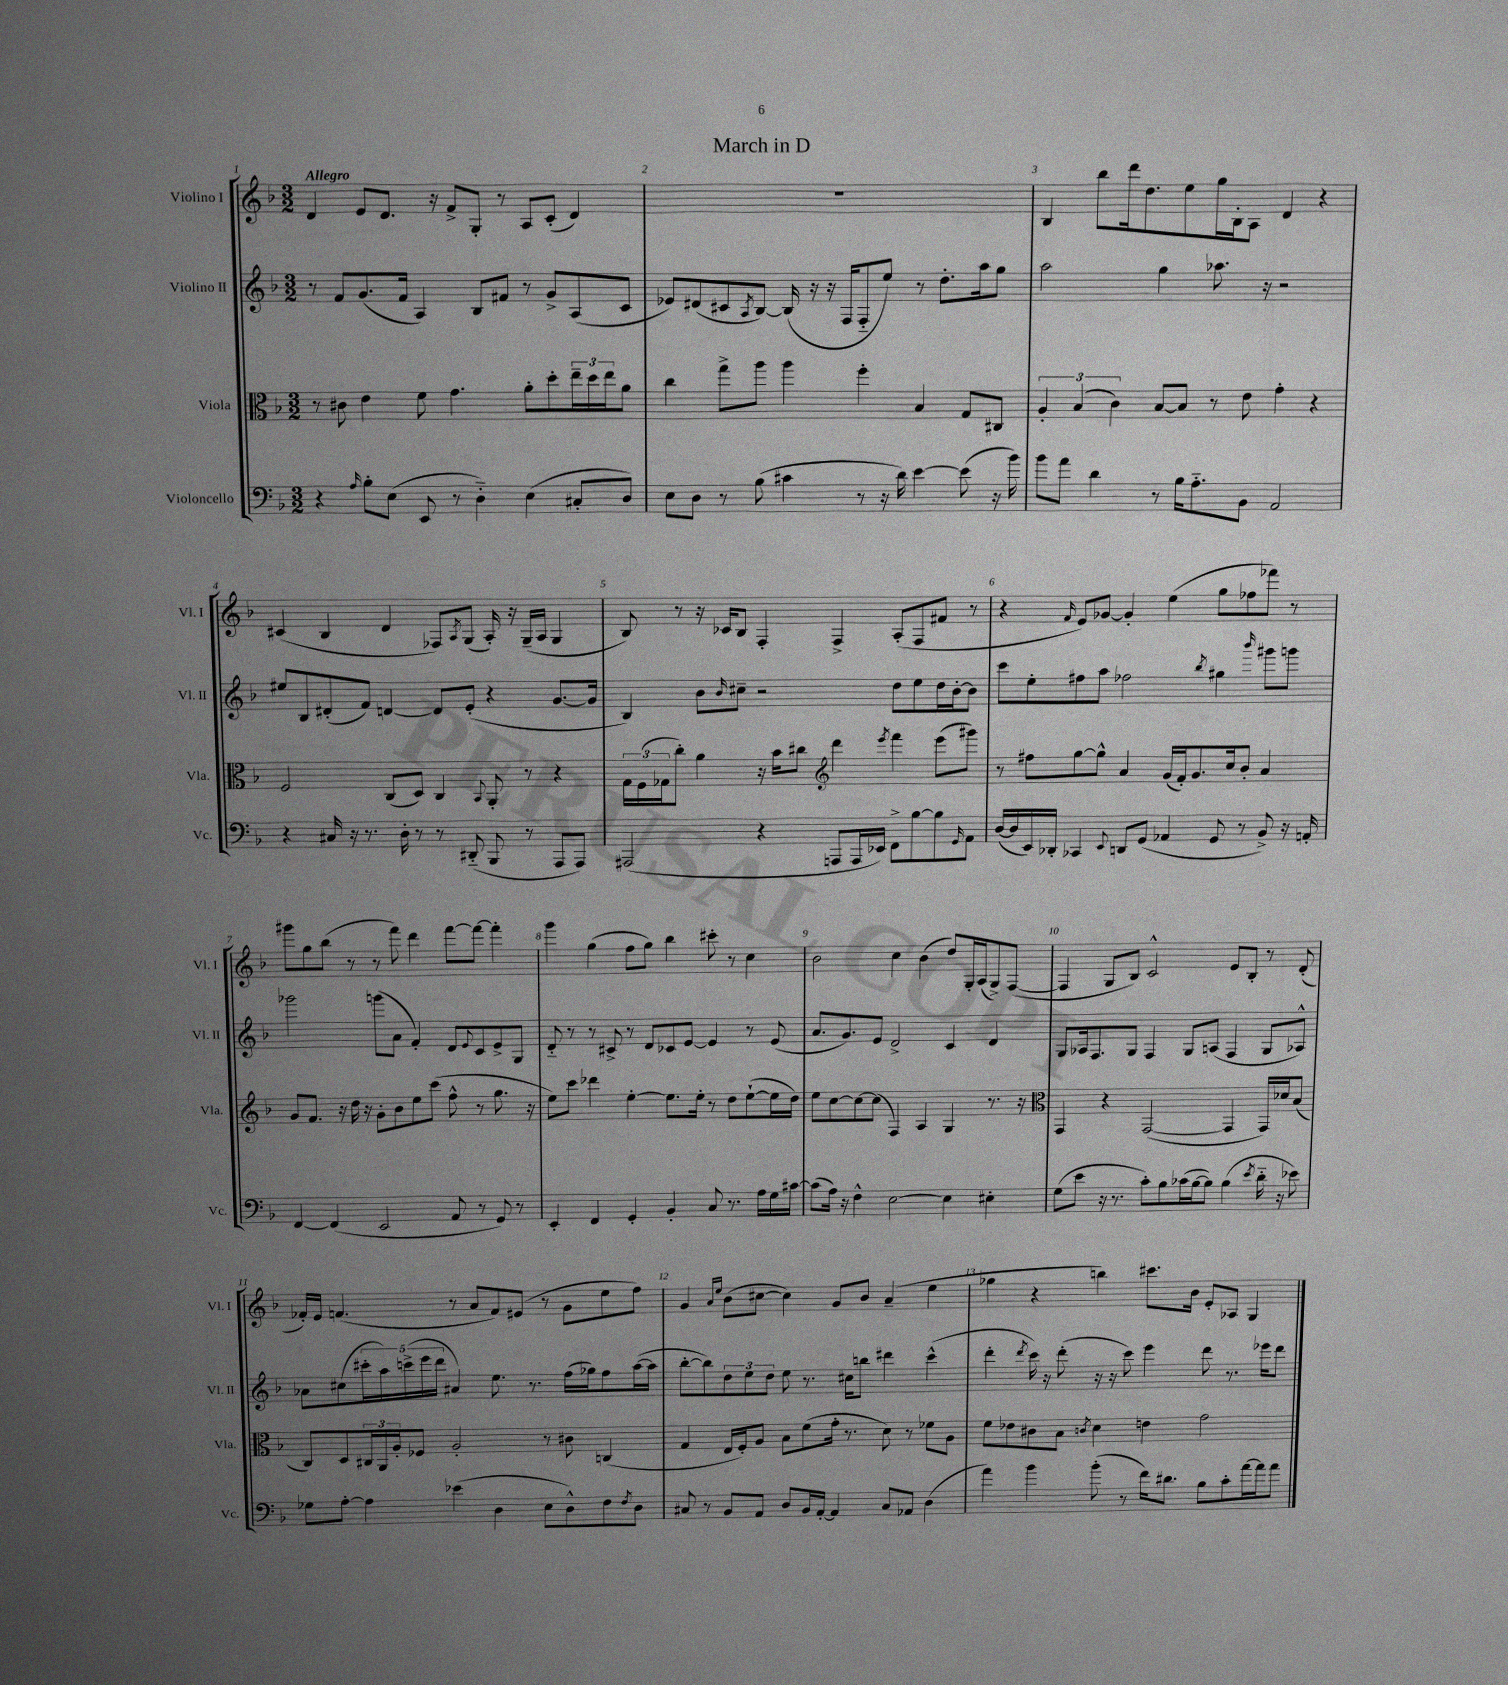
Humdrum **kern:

**kern	**kern	**kern	**kern
*staff4	*staff3	*staff2	*staff1
*clefF4	*clefC3	*clefG2	*clefG2
*k[b-]	*k[b-]	*k[b-]	*k[b-]
*M3/2	*M3/2	*M3/2	*M3/2
4r	8r	8r	4d
.	8c#	8f	.
16qqA	.	.	.
8B-'	4e	(8.g	8e
(8E	.	.	8.d
.	.	16f	.
8EE	8f	4A)	.
.	.	.	16r
8r	4.g	.	8f^
4D'~)	.	8B-	8G'
.	.	8f#	8r
(4E	8a'	8r	8A
.	8dd'	8g^	(8c'
8C#'	24ee~	(8A	4d)
.	24dd	.	.
.	24ee	.	.
8D)	8a	8c	.
=	=	=	=
8E	4cc	8e-)	1.r
8D	.	(8d#	.
8r	8gg^	8c#	.
.	.	8qA	.
(8B-	8aa	[8B-)	.
4c#	4aa	(16B-]	.
.	.	16r	.
.	.	16r	.
.	.	16F	.
8r	4ff'	8F'~	.
16r	.	8ee)	.
16d)	.	.	.
[4e	4B-	8r	.
.	.	8.dd'	.
(8e]	8G	.	.
.	.	16aa	.
16r	8C#	8gg	.
16b-)	.	.	.
=	=	=	=
8b-	6A'	2aa	4B-
8a	.	.	.
.	(6B-	.	.
4d	.	.	8bb-
.	6c)	.	.
.	.	.	16ddd
.	.	.	8.dd
8r	[8B-	4gg	.
16B-	8B-]	.	8ee
8.A'~	.	.	.
.	8r	8.aa-	16gg
.	.	.	16B-'
8BB-	8e	.	8A
.	.	16r	.
2AA	4g'	2r	4d
.	4r	.	4r
=	=	=	=
4r	2F	8ee#	(4c#
.	.	8B-	.
16C#	.	(8d#'	4B-
16r	.	.	.
8.r	.	8f)	.
.	(8C	[4d	4d
16D'	.	.	.
8r	8D)	.	.
8r	4C	8d]	8F-)
.	.	.	8qA
(8DD#'~	.	(8e'	(8G
.	8qqBB-	.	.
8BBB-	8AA'	4r	16A')
.	.	.	16r
8r	8r	.	(16G~
.	.	.	16A
8AAA	4r	[8.g	4G
8AAA)	.	.	.
.	.	16g]	.
=	=	=	=
(2AAA#	24G	4B-)	8B-)
.	(24F	.	.
.	24G-	.	.
.	8cc')	.	8r
.	4a	8b-	16r
.	.	.	16c-
.	.	16qqb-	.
.	.	8cc#~	8B-
4r	16r	2r	4F'
.	16b-	.	.
.	8cc#	.	.
*	*clefG2	*	*
8AAA	4ddd	.	4F^
16AAA	.	.	.
16EE-)	.	.	.
.	8qeee	.	.
8FF^	4fff	8dd	(8A'
[8B-	.	8ee	8F
8B-]	(8eee	16dd	8f#
.	.	[16b-'	.
16qqGG	.	.	.
8AA	8ggg#)	8b-]	8r
=	=	=	=
([16D	8r	8ccc	4r
16D]	.	.	.
16EE)	8ff#	8ee'	.
16DD-'	.	.	.
.	.	.	16qqf
4CC-	[8gg	8ff#	8e)
.	8gg^^]	8aa	[8g-
8qqEE	.	.	.
8DD	4a	2ff-	4g-']
(8GG	.	.	.
4AA-	(16g	.	(4ee
.	16f')	.	.
.	8.g	.	.
.	.	8qbb-	.
8GG	.	4gg#	8gg
.	16cc	.	.
8r	8b-'	.	8ff-
.	.	16qqbbb-	.
8BB-^)	4a	8ggg#	8fff-)
16r	.	8ggg	8r
16AA'	.	.	.
=	=	=	=
[4FF	8g	2ggg-	8ggg#
.	8.f	.	8gg
(4FF]	.	.	(8bb-
.	16r	.	.
.	16dd	.	8r
.	16r	.	.
2EE	8g'	(8ggg	8r
.	8b-	8a	8fff)
.	8ee	4f')	4ddd
.	(8ccc	.	.
8AA	8ff^^	8d	[8fff
.	.	8qqe	.
8r	8r	8c	8fff_
8GG)	8.gg	8e^	4fff']
8r	.	8G	.
.	16r	.	.
=	=	=	=
4EE'	8ee)	8d'~	4ggg
.	8ccc	8r	.
4FF	4ddd-	8r	(4gg
.	.	8c#^	.
4GG'	[4ee'	8r	8ff
.	.	8d	8gg)
4BB-'	8.ee]	8c-	4bb-
.	.	[8e	.
.	16ee'	.	.
8C	8r	4e]	8ccc#'
8.r	8dd	.	8r
.	([8ee`	8r	4cc
16A	.	.	.
16G	16ee]	(8e	.
[16c#	16dd)	.	.
=	=	=	=
(8c#]	8ee	8.a	2b-
16A)	[8cc	.	.
16r	.	8.g)	.
4F^^	8cc_	.	.
.	(8cc]	8e	.
[2E	4F)	2d^	4cc
.	4A	.	(4b-
4E]	4G	4c	8dd)
.	.	.	16G'
.	.	.	(16A
4E#'	8.r	4d	8G^)
.	.	.	([8F
.	16r	.	.
=	=	=	=
*	*clefC3	*	*
(8G	4GG	8G	4F]
8e	.	16A-	.
.	.	8.F	.
16r	4r	.	8G
8.r	.	.	.
.	.	8G	8B-)
8c')	([2GG	4F	2c^^
8B-	.	.	.
(16c-	.	8G	.
[16B-	.	.	.
8B-])	.	(8A	.
(4B-	4GG]	4F	8e
.	.	.	8B-'
8qe	.	.	.
16d'~	16GG)	8G	8r
16r	16d-	.	.
8e-)	(8B-	8A-^^)	(8d'
=	=	=	=
8G-	8C)	8a-	16f-')
.	.	.	16e
[8A'	8D	(8cc#	(4.f
4A]	24C#	20ccc#'	.
.	24AA	.	.
.	.	20aa)	.
.	24A'	.	.
.	.	(20ccc^	.
.	8F-	.	.
.	.	20eee	.
.	.	20ddd	.
(4e-	2A'	4a#)	8r
.	.	.	8a
4D	.	8.ee	8f)
.	.	.	(8e#
.	.	8.r	.
8E	8r	.	8r
8D^^)	8c#	(16ff	8g
.	.	16gg-)	.
8F	(4C	8ff	8ee
8qF	.	.	.
8D	.	([16aa	8ff)
.	.	16aa]	.
=	=	=	=
8C#	4G	[8bb-'	4g
8r	.	8bb-])	.
.	.	.	16qqa
.	.	.	16qqee
8BB-	16E	12dd	(8b-
.	16F')	.	.
.	.	12ee	.
8AA	8A	.	[8cc#
.	.	12dd	.
8D	8B-	8ee	4cc#])
16BB-	(8f	8.r	.
[16AA'	.	.	.
4AA]	16g'	.	8g
.	8.r	16cc#	.
.	.	8bb	8b-
8C#	8d)	4ddd#	(4a~
8AA-	8r	.	.
(4D	8f-	(4ccc^^	4ee
.	8A	.	.
=	=	=	=
4a)	8f	4ddd'	4gg-
.	8e-	.	.
.	.	8qddd	.
4b-	8c#	16ccc)	4r
.	.	16r	.
.	8B-	(8ddd'	.
.	8qc	.	.
(8b-'	4d	16r	4bb)
.	.	16r	.
8r	.	8ccc)	.
16f)	4e	4eee	8.ccc#
8.d#	.	.	.
.	.	.	16b-
8B-	2g	8ddd	8e'
8c'	.	8.r	8A-
[16a	.	.	4G
16a]	.	16eee-	.
8a	.	8ddd	.
==	==	==	==
*-	*-	*-	*-
